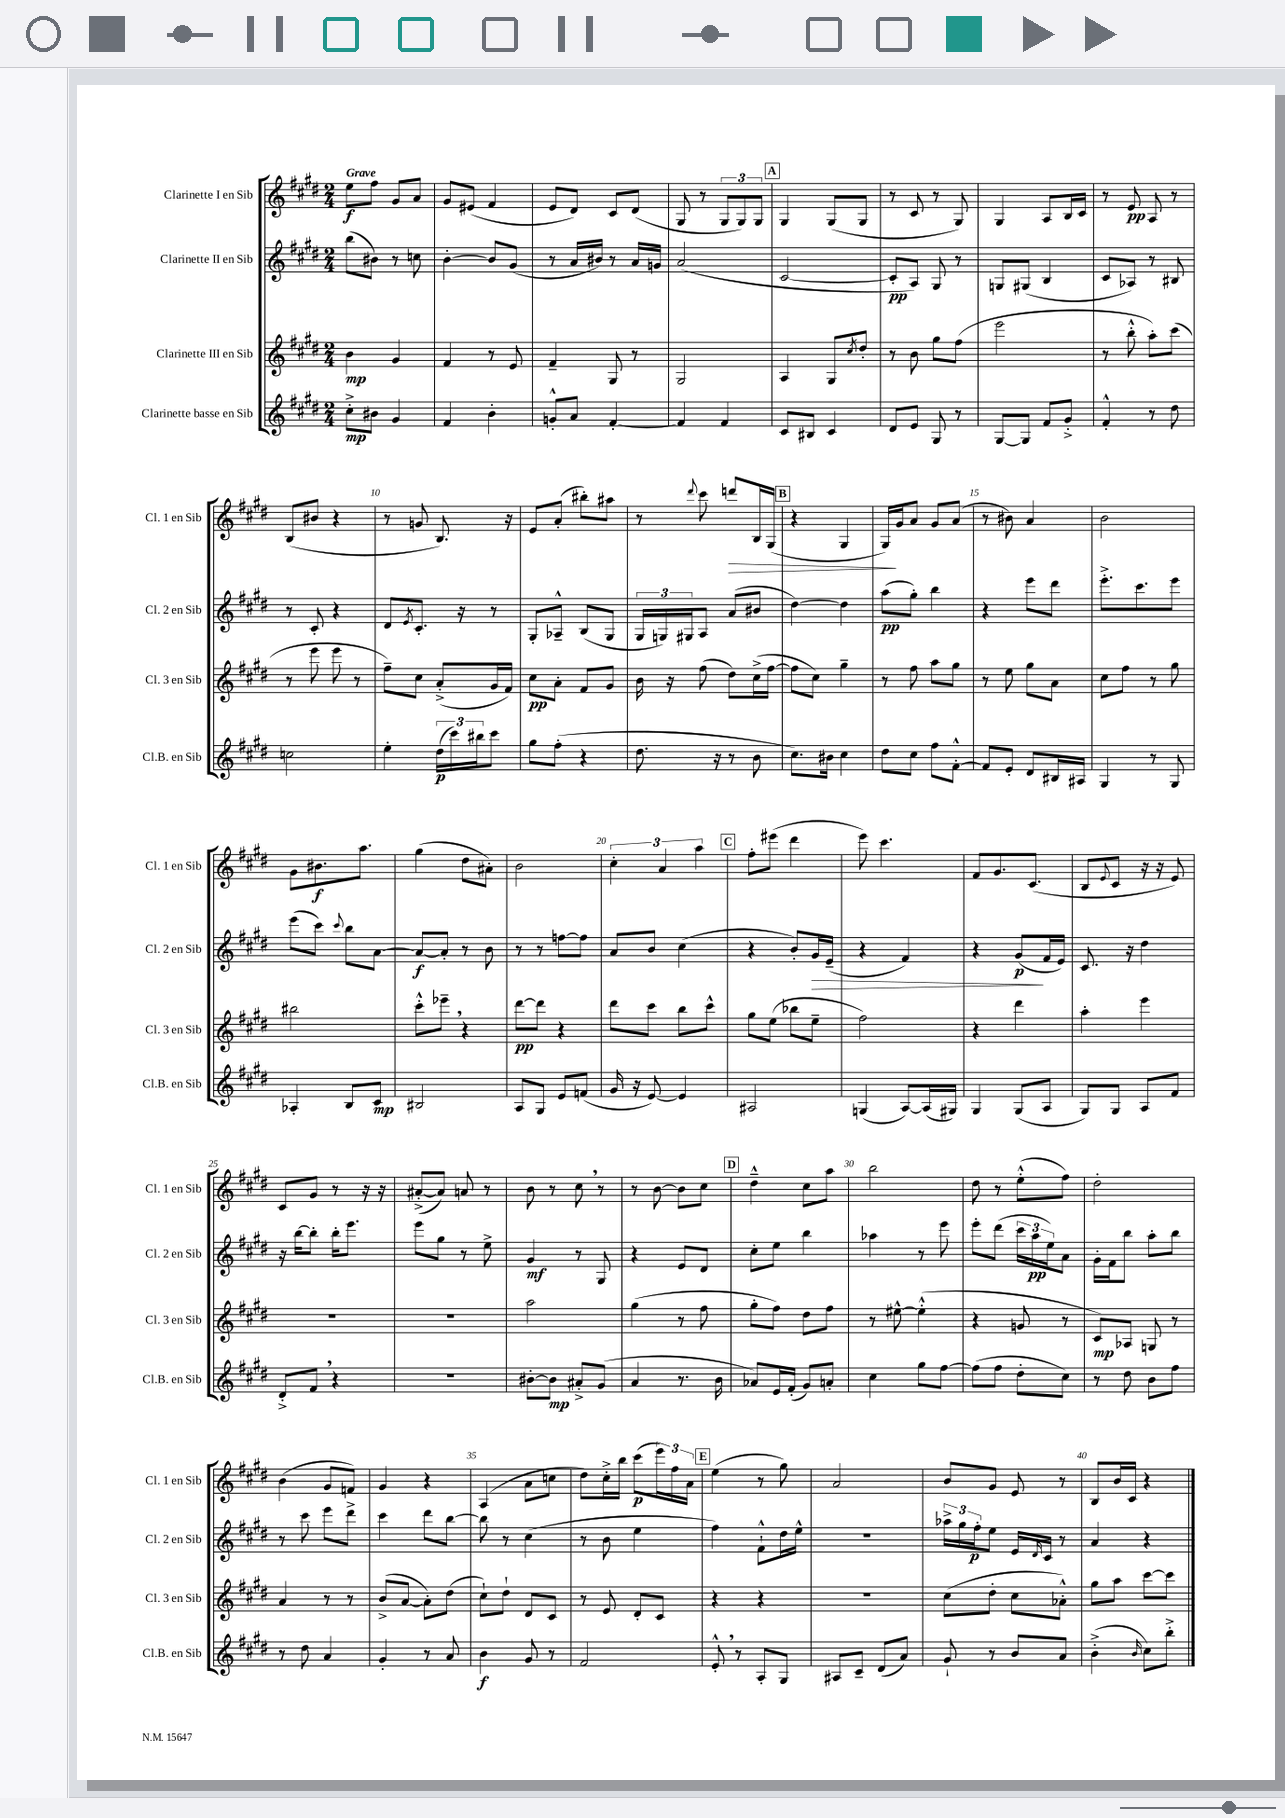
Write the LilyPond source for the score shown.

<<
\new StaffGroup <<
\new Staff = "s0" \with { instrumentName = "Clarinette I en Sib" shortInstrumentName = "Cl. 1 en Sib" } {
    \clef treble \key e \major \numericTimeSignature \time 2/4 \tempo "Grave"
    e''8\f fis''8 gis'8 a'8 |
    gis'8 eis'8( fis'4 |
    e'8 dis'8) cis'8 dis'8( |
    gis8 r8 \tuplet 3/2 { gis8 gis8) gis8 } |
    \mark \markup { \box "A" } gis4 gis8( gis8 |
    r8 cis'8 r8 gis8) |
    gis4 a8 b16 cis'16 |
    r8 e'8\pp a8 r8 |
    b8( bis'8 r4 |
    r8 g'8 b8.) r16 |
    e'8 a'8-.( bis''8-.) ais''8 |
    r8 \appoggiatura { dis'''8 } cis'''8 d'''8\> b16 gis16( |
    \mark \markup { \box "B" } r4 gis4 |
    gis16\!) gis'16 a'8 gis'8 a'8( |
    r8 bis'8) a'4 |
    b'2 |
    gis'8 bis'8.\f a''8. |
    gis''4( dis''8 ais'8-.) |
    b'2 |
    \tuplet 3/2 { cis''4-. a'4 a''4 } |
    \mark \markup { \box "C" } fis''8-. eis'''8( dis'''4 |
    e'''8) cis'''4. |
    fis'8 gis'8. cis'8.( |
    b8 \appoggiatura { e'8 } cis'8 r16 r16 e'8) |
    cis'8 gis'8 r8 r16 r16 |
    ais'8~-.->( ais'8) a'8 r8 |
    b'8 r8 cis''8 \breathe r8 |
    r8 b'8~ b'8 cis''8 |
    \mark \markup { \box "D" } dis''4---^ cis''8 a''8 |
    b''2 |
    dis''8 r8 e''8-.-^( fis''8) |
    dis''2-. |
    b'4( gis'8 f'8) |
    gis'4 r4 |
    a4( a'8 c''8 |
    dis''8) cis''16-.-> b''16 cis'''8\p( \tuplet 3/2 { e'''16) fis''16 a'16 } |
    \mark \markup { \box "E" } e''4( r8 gis''8) |
    a'2 |
    b'8 gis'8 e'8 r8 |
    b8 b'16 cis'16 r4 \bar "|." |
}
\new Staff = "s1" \with { instrumentName = "Clarinette II en Sib" shortInstrumentName = "Cl. 2 en Sib" } {
    \clef treble \key e \major \numericTimeSignature \time 2/4
    b''8( bis'8) r8 c''8 |
    b'4~-. b'8 gis'8( |
    r8 a'16 bis'16) r8 a'16 g'16 |
    a'2( |
    \mark \markup { \box "A" } cis'2~ |
    cis'8-.\pp a8) gis8 r8 |
    g8 gis8( b4 |
    cis'8 aes8) r8 bis8 |
    r8 cis'8-. r4 |
    dis'8 \acciaccatura { e'8 } cis'8.-. r16 r8 |
    gis8-. aes8---^ b8( gis8 |
    \tuplet 3/2 { gis16 g16) gis16 } a8 a'8( bis'8 |
    \mark \markup { \box "B" } dis''4~) dis''4 |
    a''8\pp( gis''8-.) b''4 |
    r4 e'''8 dis'''8 |
    e'''8.-.-> cis'''8. e'''8 |
    e'''8( cis'''8) \appoggiatura { cis'''8 } b''8 a'8~ |
    a'8~\f a'8-. r8 b'8 |
    r8 r8 f''8~ f''8 |
    a'8 b'8 cis''4( |
    \mark \markup { \box "C" } r4 b'8-.) gis'16\> e'16--( |
    r4 fis'4) |
    r4 gis'8\p\!( fis'16 e'16) |
    cis'8. r16 dis''4 |
    r16 b''16~ b''8-. b''16-. e'''8. |
    e'''8 gis''8 r8 e''8-> |
    gis'4\mf r8 gis8 |
    r4 e'8 dis'8 |
    \mark \markup { \box "D" } cis''8-. e''8 b''4 |
    aes''4 r8 e'''8 |
    e'''8-. dis'''8( \tuplet 3/2 { cis'''16 a''16\pp e''16) } a'8 |
    gis'16-. fis'16 b''8 a''8-. b''8 |
    r8 cis'''8 e'''8 dis'''8-> |
    cis'''4 dis'''8 b''8~ |
    b''8 r8 cis''4( |
    r8 b'8 e''4 |
    \mark \markup { \box "E" } fis''4) fis'8-!-^ dis''16 e''16-^ |
    r2 |
    \tuplet 3/2 { aes''16-> gis''16 fis''16-.\p } e''8 e'16 \grace { dis'16 } cis'16 r8 |
    a'4 r4 \bar "|." |
}
\new Staff = "s2" \with { instrumentName = "Clarinette III en Sib" shortInstrumentName = "Cl. 3 en Sib" } {
    \clef treble \key e \major \numericTimeSignature \time 2/4
    b'4\mp gis'4 |
    fis'4 r8 e'8 |
    fis'4-- gis8 r8 |
    gis2 |
    \mark \markup { \box "A" } a4 gis8 \acciaccatura { cis''8 } dis''8-. |
    r8 b'8 gis''8 fis''8( |
    e'''2 |
    r8 b''8-.-^ a''8-.) cis'''8( |
    r8 e'''8 e'''8 r8 |
    fis''8--) cis''8 a'8-.->( gis'16 fis'16) |
    cis''8\pp a'8-. fis'8 gis'8 |
    b'16 r16 fis''8( dis''8) cis''16->( fis''16~ |
    \mark \markup { \box "B" } fis''8 cis''8) gis''4-- |
    r8 fis''8 a''8 gis''8 |
    r8 e''8 gis''8 a'8 |
    cis''8 fis''8 r8 gis''8 |
    bis''2 |
    cis'''8-.-^ ees'''8-- \breathe r4 |
    dis'''8~\pp dis'''8 r4 |
    dis'''8 cis'''8 b''8 cis'''8-^ |
    \mark \markup { \box "C" } gis''8 e''8( bes''8 e''8-- |
    fis''2) |
    r4 dis'''4 |
    a''4-. e'''4 |
    R2 |
    R2 |
    a''2 |
    gis''4( r8 fis''8 |
    \mark \markup { \box "D" } gis''8-. fis''8) dis''8 fis''8 |
    r8 eis''8~-^ eis''4-.-^( |
    r4 g'8 r8 |
    cis'8\mp) aes8 g8 r8 |
    a'4 r8 r8 |
    b'8->( a'8~ a'8-.) dis''8( |
    cis''8-!) dis''8-! dis'8 cis'8 |
    r8 e'8 dis'8-. cis'8 |
    \mark \markup { \box "E" } r4 r4 |
    R2 |
    cis''8( dis''8-. cis''8 aes'8-.-^) |
    gis''8 a''8 cis'''8~ cis'''8 \bar "|." |
}
\new Staff = "s3" \with { instrumentName = "Clarinette basse en Sib" shortInstrumentName = "Cl.B. en Sib" } {
    \clef treble \key e \major \numericTimeSignature \time 2/4
    cis''8-.->\mp bis'8 gis'4 |
    fis'4 b'4-. |
    g'8-.-^ a'8 fis'4~-. |
    fis'4 fis'4 |
    \mark \markup { \box "A" } cis'8 bis8 cis'4 |
    dis'8 e'8 gis8 r8 |
    gis8~ gis8 fis'8 gis'8-.-> |
    fis'4-.-^ r8 dis''8 |
    c''2 |
    e''4-. \tuplet 3/2 { dis''16\p( cis'''16) bis''16 } cis'''8 |
    gis''8 fis''8-.( r4 |
    dis''8. r16 r8 b'8 |
    \mark \markup { \box "B" } cis''8.) bis'16 cis''4 |
    dis''8 cis''8 fis''8 fis'8~-.-^ |
    fis'8 e'8-. dis'8 bis16 ais16 |
    gis4 r8 gis8 |
    aes4-. b8 cis'8\mp |
    bis2 |
    a8 gis8 e'8 f'8( |
    gis'16 r16 e'8~) e'4 |
    \mark \markup { \box "C" } ais2 |
    g4( a8~) a16( gis16) |
    gis4 gis8( a8 |
    gis8) gis8 a8 fis'8 |
    dis'8-.-> fis'8 \breathe r4 |
    R2 |
    bis'8~-. bis'8\mp ais'8-.-> gis'8( |
    a'4 r8. b'16 |
    \mark \markup { \box "D" } aes'8) e'16 fis'16-.( gis'8) a'8-. |
    cis''4 gis''8 fis''8~ |
    fis''8( fis''8 dis''8-. cis''8) |
    r8 dis''8 b'8 fis''8 |
    r8 dis''8 a'4 |
    gis'4-. r8 a'8 |
    b'4\f gis'8 r8 |
    fis'2 |
    \mark \markup { \box "E" } e'8-.-^ \breathe r8 a8-. gis8 |
    ais8 cis'8-- dis'8( a'8) |
    gis'8-! r8 b'8 a'8 |
    b'4-.->( \grace { b'16 } cis''8) b''8-.-> \bar "|." |
}
>>
>>
\layout { \context { \Score \override BarNumber.break-visibility = ##(#f #t #t) barNumberVisibility = #(every-nth-bar-number-visible 5) } }
